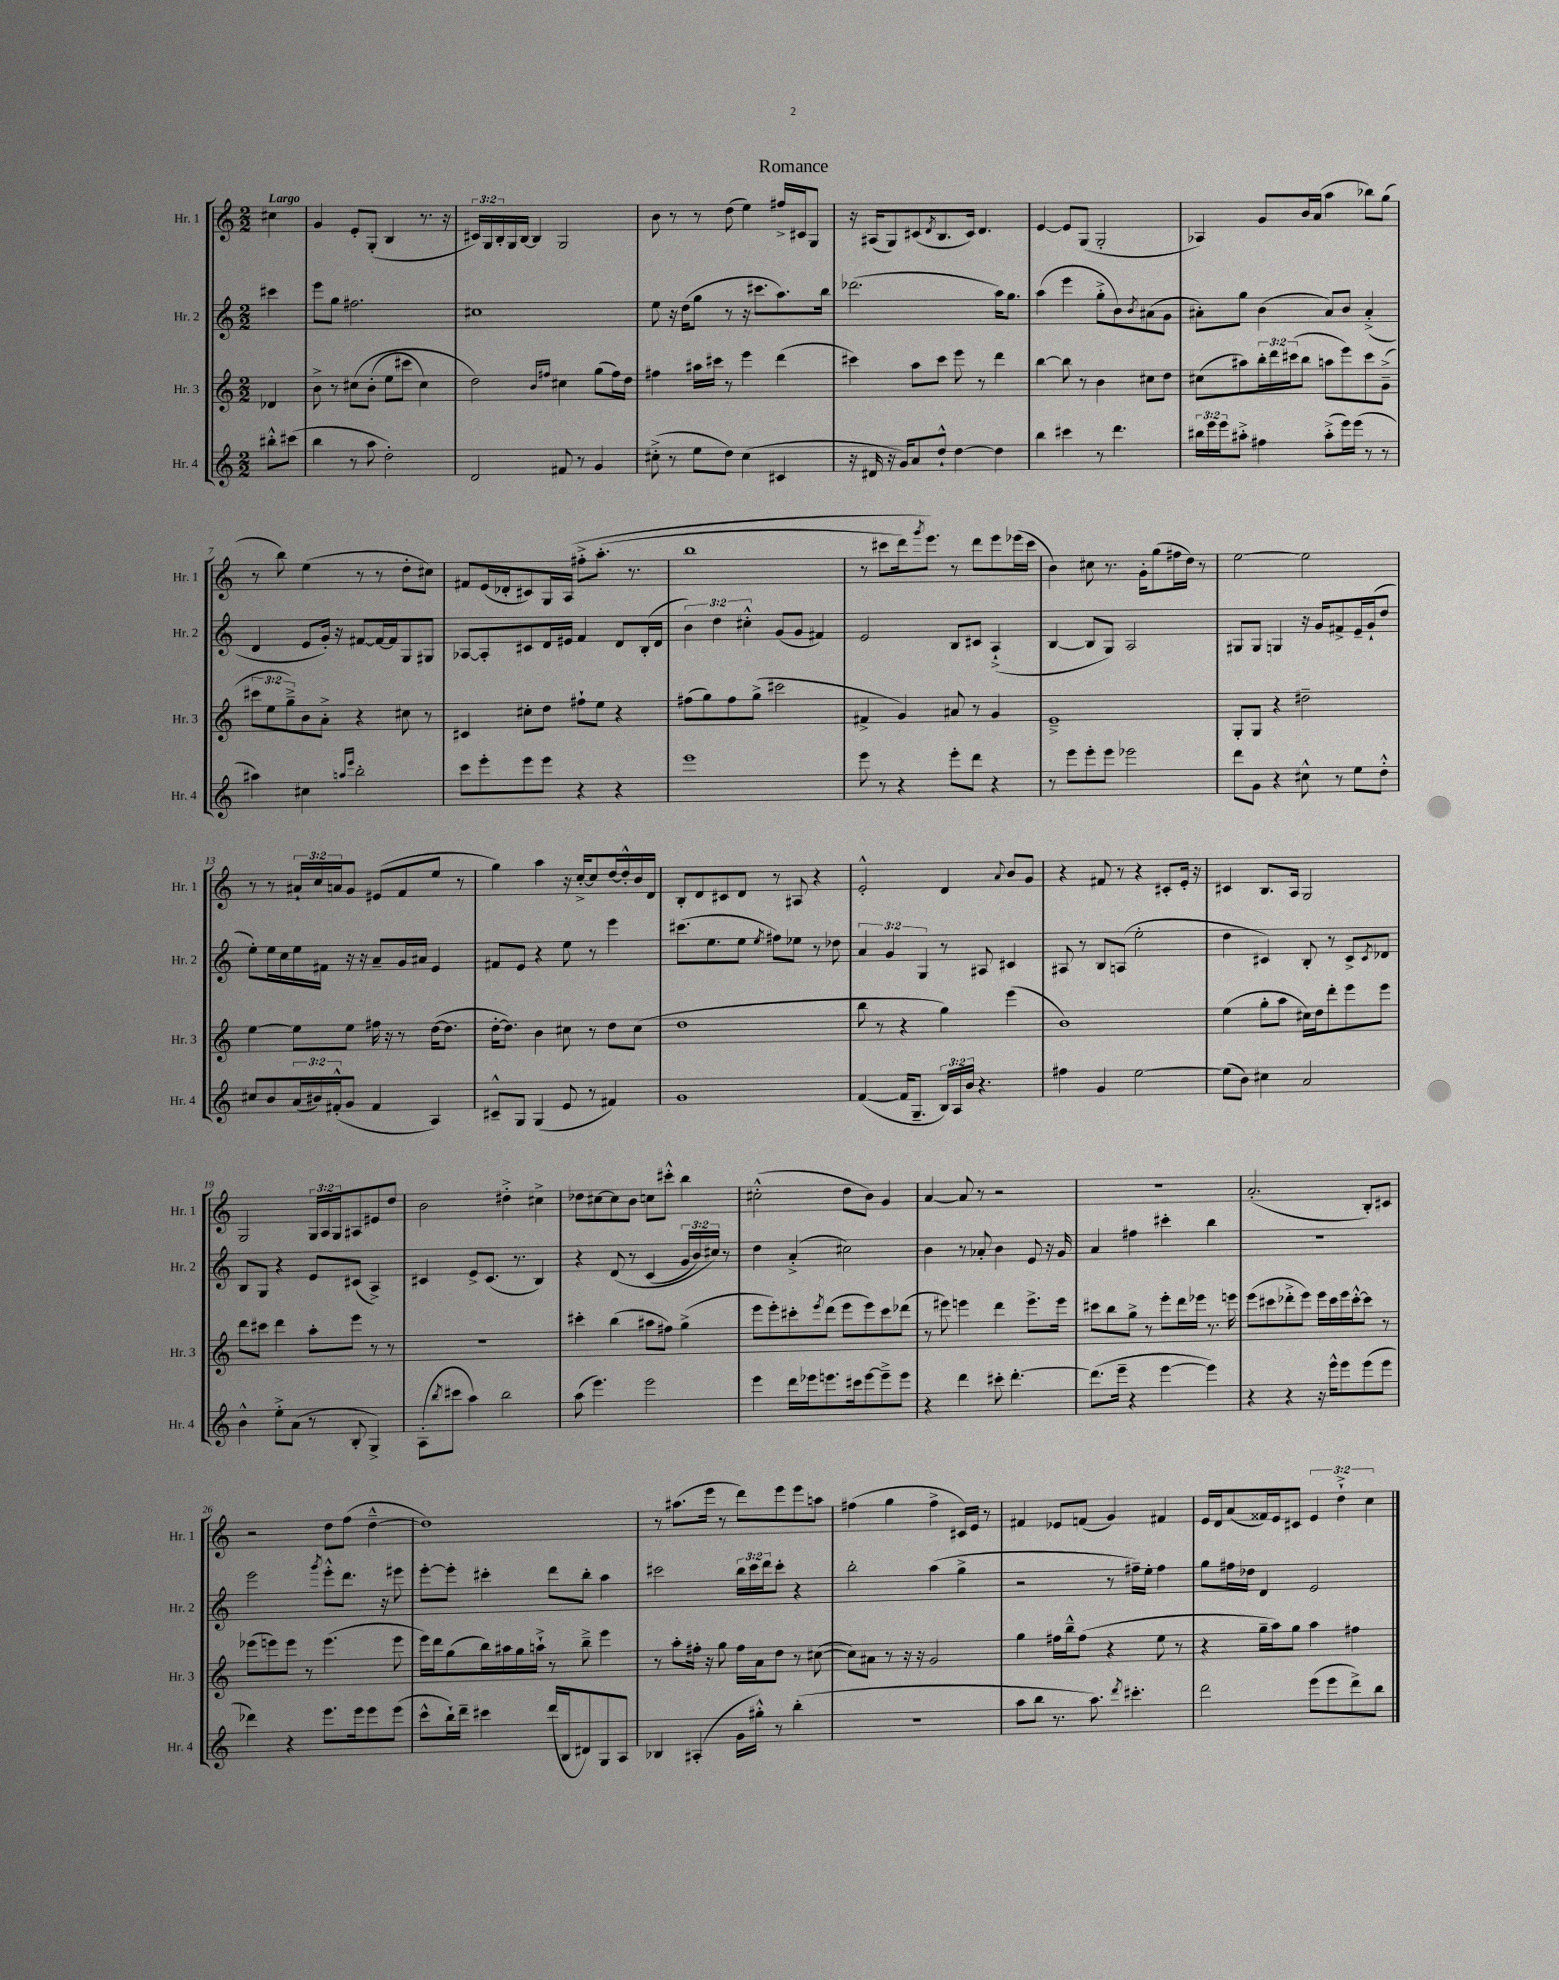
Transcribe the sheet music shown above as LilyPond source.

\header { title = "Romance" }
<<
\new StaffGroup <<
\new Staff = "s0" \with { instrumentName = "Hr. 1" shortInstrumentName = "Hr. 1" } {
    \clef treble \key c \major \numericTimeSignature \time 2/2 \override Staff.TupletNumber.text = #tuplet-number::calc-fraction-text \partial 4 \tempo "Largo"
    cis''4 |
    g'4 e'8-. g8-.( b4 r8. r16 |
    \tuplet 3/2 { cis'16) g16 b16-. } g16 b16~ b4 g2 |
    b'8 r8 r8 d''8( e''4) fis''16-> cis'16 g8 |
    r16 ais16( g8) cis'8( \acciaccatura { d'8 } b8. cis'16) d'4. |
    e'4~ e'8 g8( g2-. |
    aes4) g'8 b'16 a'16( a''4 bes''8) g''8( |
    r8 b''8) e''4( r8 r8 d''8-. cis''8) |
    fis'8 e'16( des'16-. cis'8) g16 a16\( fis''8-.-> a''8.-.( r8. |
    b''1 |
    r8 cis'''8 d'''16) \acciaccatura { g'''8 } e'''8.\) r8 d'''8 e'''8 ees'''16( cis'''16 |
    b'4) cis''8 r8. g'16-. g''8( fis''16 d''16) r8 |
    e''2~ e''2 |
    r8 r8 \tuplet 3/2 { ais'16-! c''16 a'16 } g'8 eis'8( f'8 e''8 r8 |
    g''4) a''4 r16 c''16~-.-> c''8 d''16~ d''16-.-^ b'16 d'16 |
    b8-. d'8 cis'8 d'8 r8 ais8 r4 |
    e'2-.-^ d'4 \appoggiatura { a'8 } b'8 g'8 |
    r4 fis'8 r8 r4 cis'8-. e'16-. r16 |
    cis'4 b8. a16 g2 |
    g2 \tuplet 3/2 { g16 a16 g16 } ais8 eis'8 d''8 |
    b'2 dis''4-.-> cis''4-> |
    des''8 cis''8~ cis''8 b'8 c''8 cis'''8-.-^ b''4 |
    cis''2-.-^( d''8 b'8) g'4 |
    a'4~ a'8 r8 r2 |
    R1 |
    a'2.-.( b8-.) cis'8 |
    r2 d''8 f''8( d''4~---^ |
    d''1) |
    r8 ais''8.( e'''16 r8 d'''8) e'''8 e'''8 a''8 |
    fis''4( g''4 fis''4-> cis'16) e'16 r8 |
    fis'4 ees'8 f'8( g'4) fis'4 |
    e'16 d'16 a'8( fisis'16) e'16 cis'8 \tuplet 3/2 { e'4 d''4-!-> c''4 } \bar "|." |
}
\new Staff = "s1" \with { instrumentName = "Hr. 2" shortInstrumentName = "Hr. 2" } {
    \clef treble \key c \major \numericTimeSignature \time 2/2 \override Staff.TupletNumber.text = #tuplet-number::calc-fraction-text \partial 4
    cis'''4 |
    e'''8 g''8 fis''2. |
    cis''1 |
    e''8 r16 d''16( g''8 r8 r16 cis'''8. a''8.) b''16 |
    des'''2.( a''16) g''8. |
    a''4( e'''4 g''8-.-> b'8) \acciaccatura { b'8 } ais'8( g'8 |
    ais'8-.) g''8 b'4( ais'8) b'8 ais'4-.->( |
    d'4 e'8 g'16-.) r16 fis'8~ fis'16~ fis'16 g8 gis8 |
    aes8~ aes8-. cis'8 d'16 eis'16 f'4 d'8 b16-.( d'16 |
    \tuplet 3/2 { b'4) d''4 cis''4-.-^ } g'8( g'8 fis'4) |
    e'2 b8 cis'8 a4-!->( |
    b4~ b8 g8) a2 |
    gis8 gis8 g4 r16 g'16 fis'8-> e'16-- g'16-!( d''8 |
    e''8-.) e''16 c''16 e''16 fis'16 r16 r16 a'8-- g'16 ais'16 e'4 |
    fis'8 e'8 r4 e''8 r8 e'''4 |
    cis'''8.( e''8. e''8 \acciaccatura { e''8 } fis''8) ees''8 r8 des''8 |
    \tuplet 3/2 { a'4 g'4 g4 } r8 ais8 cis'4 |
    ais8 r8 b8 a8( e''2-. |
    d''4 cis'4) b8-. r8 cis'8-> \acciaccatura { cis'8 } des'8 |
    b8 g8 r4 e'8 cis'8( a4->) |
    cis'4 e'8-> cis'8.( r8. b4) |
    r4 d'8\( r8 c'4( \tuplet 3/2 { g'16 b'16) cis''16\) } r8 |
    d''4 a'4-.->( cis''2) |
    b'4 r8 aes'8-. b'4 e'8 r16 g'16 |
    a'4 fis''4 cis'''4-. b''4 |
    R1 |
    e'''2 \acciaccatura { g'''8 } e'''8-.-^ d'''8. r16 eis'''8 |
    e'''8~-. e'''8-. cis'''4-. d'''8 b''8-. a''4 |
    cis'''2 \tuplet 3/2 { b''16 cis'''16 d'''16 } cis'''8-. r4 |
    b''2-. a''4( g''4-> |
    r2 r8 fis''16--) e''16-. fis''4 |
    g''8 fis''16 des''16 d'4 e'2 \bar "|." |
}
\new Staff = "s2" \with { instrumentName = "Hr. 3" shortInstrumentName = "Hr. 3" } {
    \clef treble \key c \major \numericTimeSignature \time 2/2 \override Staff.TupletNumber.text = #tuplet-number::calc-fraction-text \partial 4
    des'4 |
    b'8-> r8 cis''8\( b'8-.( e''8 cis'''8 cis''4) |
    d''2\) \grace { b'16 fis''16 } cis''4 g''8( fis''16) d''16 |
    fis''4 ais''16 cis'''16 r8 e'''4 d'''4( |
    cis'''4) a''8 cis'''8 e'''8 r8 d'''4 |
    b''4~ b''8 r8 b'4 cis''8 d''8 |
    cis''8( ais''8) \tuplet 3/2 { b''16-. d'''16 cis'''16( } b''8 a''8 e'''8) cis'''8 g'8--->( |
    \tuplet 3/2 { cis'''8 e''8 g''8--->) } b'8 a'8-.-> r4 cis''8 r8 |
    cis'4 cis''8-. d''8 fis''8-! e''8 r4 |
    fis''8( g''8) fis''8 g''8->( cis'''2 |
    fis'4-> g'4) ais'8 r8 g'4 |
    e'1---> |
    g8-. g8 r4 dis''2-- |
    e''4~ e''8 e''8 fis''16 r16 r8 d''16~( d''8. |
    d''16~-. d''8.) b'4 cis''8 r8 d''8 cis''8( |
    d''1 |
    b''8 r8 r4 g''4) e'''4( |
    b'1) |
    e''4( g''8-. a''8 cis''16) d''16 d'''8-. e'''8 e'''8 |
    d'''8 cis'''8 d'''4 a''8-. e'''8 r8 r8 |
    R1 |
    cis'''4-. b''4( ais''8 fis''8) g''4->( |
    e'''8 e'''8-.) cis'''8-. \acciaccatura { e'''8 } d'''8( e'''8 e'''8) cis'''8 des'''8( |
    r8 eis'''8) e'''4 d'''4 e'''8.-> e'''16 |
    cis'''8 b''8 g''8-> r8 e'''8-. d'''16 ees'''16 r8. e'''16 |
    e'''8( cis'''8 des'''8-.-> e'''8) e'''16 cis'''16 e'''16 cis'''16~-.-^ cis'''8 r8 |
    ees'''8( e'''8) e'''8 r8 e'''4.( e'''8 |
    e'''16) d'''16 g''8( b''16) ais''16 g''16 a''16-!-> r8 b''8---> e'''4 |
    r8 a''8-. fis''16-. r16 g''8 fis''16 a'16 d''8 r8 cis''8~( |
    cis''8) ais'8 r8 r16 r16 g'2 |
    g''4 fis''16 b''16---^ fis''8( r4 e''8 r8 |
    r4 g''16-- a''16) g''8 a''4 fis''4 \bar "|." |
}
\new Staff = "s3" \with { instrumentName = "Hr. 4" shortInstrumentName = "Hr. 4" } {
    \clef treble \key c \major \numericTimeSignature \time 2/2 \override Staff.TupletNumber.text = #tuplet-number::calc-fraction-text \partial 4
    bis''8-.-^ cis'''8( |
    b''4 r8 a''8 d''2-.) |
    d'2 fis'8 r8 g'4 |
    cis''8-.->( r8 e''8 d''8) cis''4( cis'4 |
    r16 dis'16 r16 g'16) a'8 d''8-!-^ d''4~ d''4 |
    b''4 cis'''4 r8 d'''4. |
    \tuplet 3/2 { bis''16 e'''16 e'''16 } ais''8-.-> fis''4 ais''8-.->( e'''16) e'''16( r8 r8 |
    ais''4) cis''4 \grace { a''16 e'''16 } b''2-. |
    c'''8 e'''8-. e'''8 e'''8 r4 r4 |
    e'''1 |
    e'''8 r8 r4 e'''8-. d'''8 r4 |
    r8 e'''8 e'''8-. e'''8 ees'''2 |
    d'''8 g'8 r4 cis''8-^ r8 e''8 d''8-.-^ |
    cis''8 b'8 \tuplet 3/2 { a'16( bis'16) fis'16-.-^( } g'8 fis'4 a4) |
    cis'8---^ g8 g4( e'8 r8 fis'4) |
    g'1 |
    f'4~( f'16 g8.-- \tuplet 3/2 { b16) a16 b'16 } r4. |
    fis''4 g'4 e''2~ |
    e''8( b'8) cis''4 a'2 |
    b'4-^ e''8-.-> a'8( r8 b8-. g4->) |
    a8-.( \acciaccatura { b''8 } cis'''8 a''4) b''2 |
    a''8( e'''4.) e'''2 |
    e'''4 d'''16 ees'''16 e'''8. cis'''16 e'''8~ e'''8---> e'''8 |
    r4 d'''4 cis'''8-. d'''4.~-. |
    d'''8.( e'''16-- r4 e'''4~ e'''4) |
    r4 r4 r16 e'''16-^ e'''8 e'''8( e'''8 |
    des'''4) r4 e'''8. e'''16 e'''8 e'''8( |
    c'''8-^ b''16-!) d'''16-- cis'''4 d'''16( b16 dis'8) g8 a8 |
    bes4 ais4-.( g'16 gis''16-.-^) r8 b''4-.( |
    r1 |
    a''8 b''8 r8. a''8.) \acciaccatura { d'''8 } cis'''4.-. |
    d'''2 e'''8( e'''8 d'''8->) b''8 \bar "|." |
}
>>
>>
